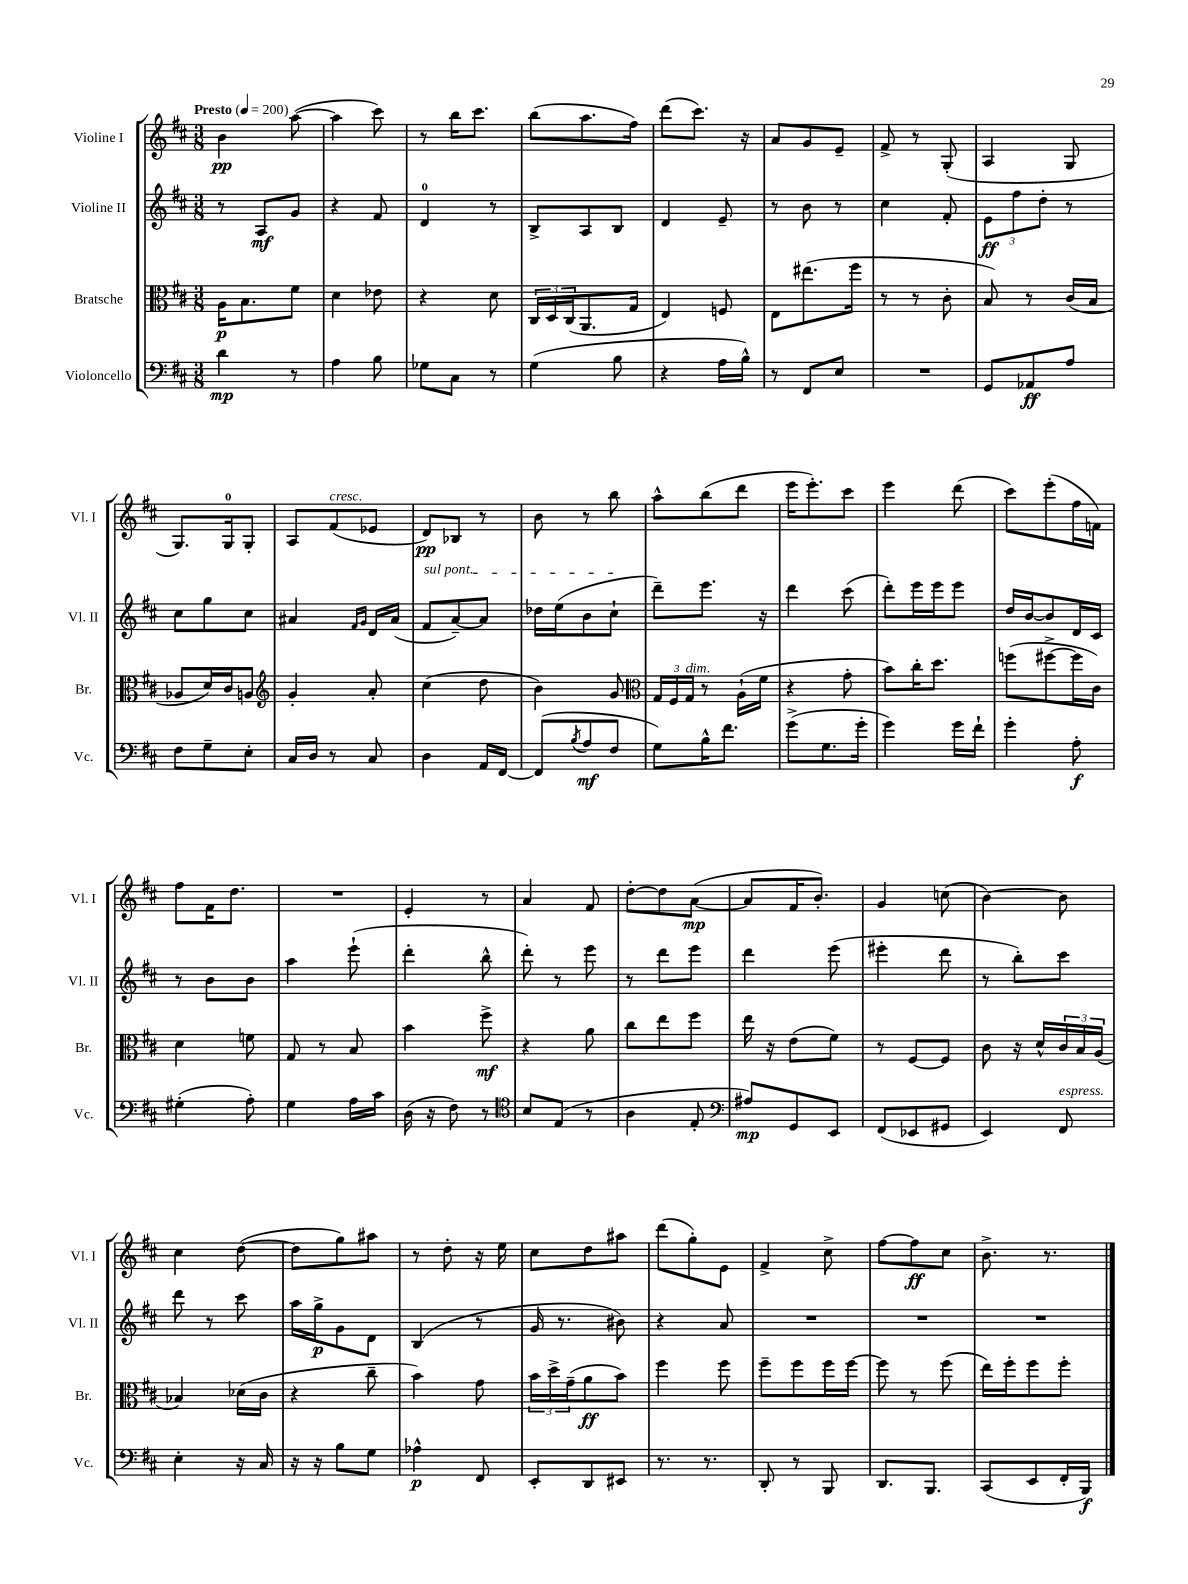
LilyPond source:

<<
\new StaffGroup <<
\new Staff = "s0" \with { instrumentName = "Violine I" shortInstrumentName = "Vl. I" } {
    \clef treble \key d \major \numericTimeSignature \time 3/8 \tempo "Presto" 4 = 200
    b'4\pp a''8~( |
    a''4 cis'''8) |
    r8 b''16 cis'''8. |
    b''8( a''8. fis''16) |
    d'''8( cis'''8.) r16 |
    a'8 g'8 e'8-- |
    fis'8-> r8 g8-.( |
    a4 g8 |
    g8.) g16-0 g8-. |
    a8 fis'8^\markup { \italic "cresc." }( ees'8 |
    d'8\pp) bes8 r8 |
    b'8 r8 b''8 |
    a''8-^ b''8( d'''8 |
    e'''16 e'''8.-.) cis'''8 |
    e'''4 d'''8( |
    cis'''8) e'''8-.( fis''16 f'16) |
    fis''8 fis'16 d''8. |
    R4. |
    e'4-. r8 |
    a'4 fis'8 |
    d''8~-. d''8 a'8~\mp( |
    a'8 fis'16 b'8.-.) |
    g'4 c''8( |
    b'4~) b'8 |
    cis''4 d''8~( |
    d''8 g''8) ais''8 |
    r8 d''8-. r16 e''16 |
    cis''8 d''8 ais''8 |
    d'''8( g''8-.) e'8 |
    fis'4-> cis''8-> |
    fis''8~ fis''8\ff cis''8 |
    b'8.-> r8. \bar "|." |
}
\new Staff = "s1" \with { instrumentName = "Violine II" shortInstrumentName = "Vl. II" } {
    \clef treble \key d \major \numericTimeSignature \time 3/8
    r8 a8\mf g'8 |
    r4 fis'8 |
    d'4-0 r8 |
    b8-> a8 b8 |
    d'4 e'8-- |
    r8 b'8 r8 |
    cis''4 fis'8-. |
    \tuplet 3/2 { e'8\ff fis''8 d''8-. } r8 |
    cis''8 g''8 cis''8 |
    ais'4 \grace { fis'16 g'16 } d'16 ais'16( |
    \once \override TextSpanner.bound-details.left.text = \markup { \italic "sul pont." } fis'8\startTextSpan a'8~--) a'8 |
    des''16 e''16( b'8 cis''8-!\stopTextSpan |
    d'''8--) e'''8. r16 |
    d'''4 cis'''8( |
    d'''8-.) e'''16 e'''16 e'''8 |
    d''16 b'16~ b'8 d'16 cis'16 |
    r8 b'8 b'8 |
    a''4 e'''8-!( |
    d'''4-. b''8-^ |
    d'''8-.) r8 e'''8 |
    r8 d'''8 e'''8 |
    d'''4 e'''8( |
    eis'''4-. d'''8 |
    r8 b''8-.) cis'''8 |
    d'''8 r8 cis'''8 |
    a''16 g''16->\p g'8 d'8 |
    b4( r8 |
    g'16 r8. bis'8) |
    r4 a'8 |
    R4. |
    R4. |
    R4. \bar "|." |
}
\new Staff = "s2" \with { instrumentName = "Bratsche" shortInstrumentName = "Br." } {
    \clef alto \key d \major \numericTimeSignature \time 3/8
    a16\p b8. fis'8 |
    d'4 ees'8 |
    r4 d'8 |
    \tuplet 3/2 { cis16 d16 cis16( } a,8. g16 |
    e4) f8 |
    e8 eis''8.( fis''16 |
    r8 r8 cis'8-. |
    b8) r8 cis'16( b16 |
    aes8 d'16) cis'16 a8 |
    \clef treble g'4-. a'8-. |
    cis''4( d''8 |
    b'4) g'8 |
    \clef alto \tuplet 3/2 { g16 fis16 g16^\markup { \italic "dim." } } r8 a16-!( fis'16 |
    r4 g'8-. |
    b'8) cis''16-. d''8. |
    f''8( fis''8~-> fis''16 cis'16) |
    d'4 f'8 |
    g8 r8 b8 |
    b'4 fis''8->\mf |
    r4 a'8 |
    cis''8 e''8 fis''8 |
    e''16 r16 e'8( fis'8) |
    r8 fis8~ fis8 |
    cis'8 r16 d'16-^ \tuplet 3/2 { cis'16 b16 a16( } |
    bes4) des'16( cis'16 |
    r4 cis''8-- |
    b'4) g'8 |
    \tuplet 3/2 { b'16 d''16-> g'16--( } a'8\ff b'8) |
    fis''4 fis''8 |
    fis''8-- fis''8 fis''16 fis''16~ |
    fis''8 r8 fis''8( |
    e''16) fis''16-. fis''8 fis''8-. \bar "|." |
}
\new Staff = "s3" \with { instrumentName = "Violoncello" shortInstrumentName = "Vc." } {
    \clef bass \key d \major \numericTimeSignature \time 3/8
    d'4\mp r8 |
    a4 b8 |
    ges8 cis8 r8 |
    g4( b8 |
    r4 a16 b16-^) |
    r8 fis,8 e8 |
    R4. |
    g,8 aes,8\ff a8 |
    fis8 g8-- e8-. |
    cis16 d16 r8 cis8 |
    d4 a,16 fis,16~ |
    fis,8( \acciaccatura { b8 } a8\mf fis8 |
    g8) b16-^ fis'8. |
    g'8->( g8. g'16-. |
    g'4) g'16 fis'16-! |
    g'4-. a8-.\f |
    gis4-.( a8-.) |
    g4 a16 cis'16 |
    d16( r16 fis8) r8 |
    \clef tenor b8 e8( r8 |
    a4 e8-. |
    \clef bass ais8\mp) g,8 e,8 |
    fis,8( ees,8 gis,8 |
    e,4) fis,8^\markup { \italic "espress." } |
    e4-. r16 cis16 |
    r16 r16 b8 g8 |
    aes4-^\p fis,8 |
    e,8-. d,8 eis,8 |
    r8. r8. |
    d,8-. r8 b,,8 |
    d,8. b,,8. |
    cis,8( e,8 fis,16-. b,,16\f) \bar "|." |
}
>>
>>
\layout { \context { \Score \remove "Bar_number_engraver" } }
